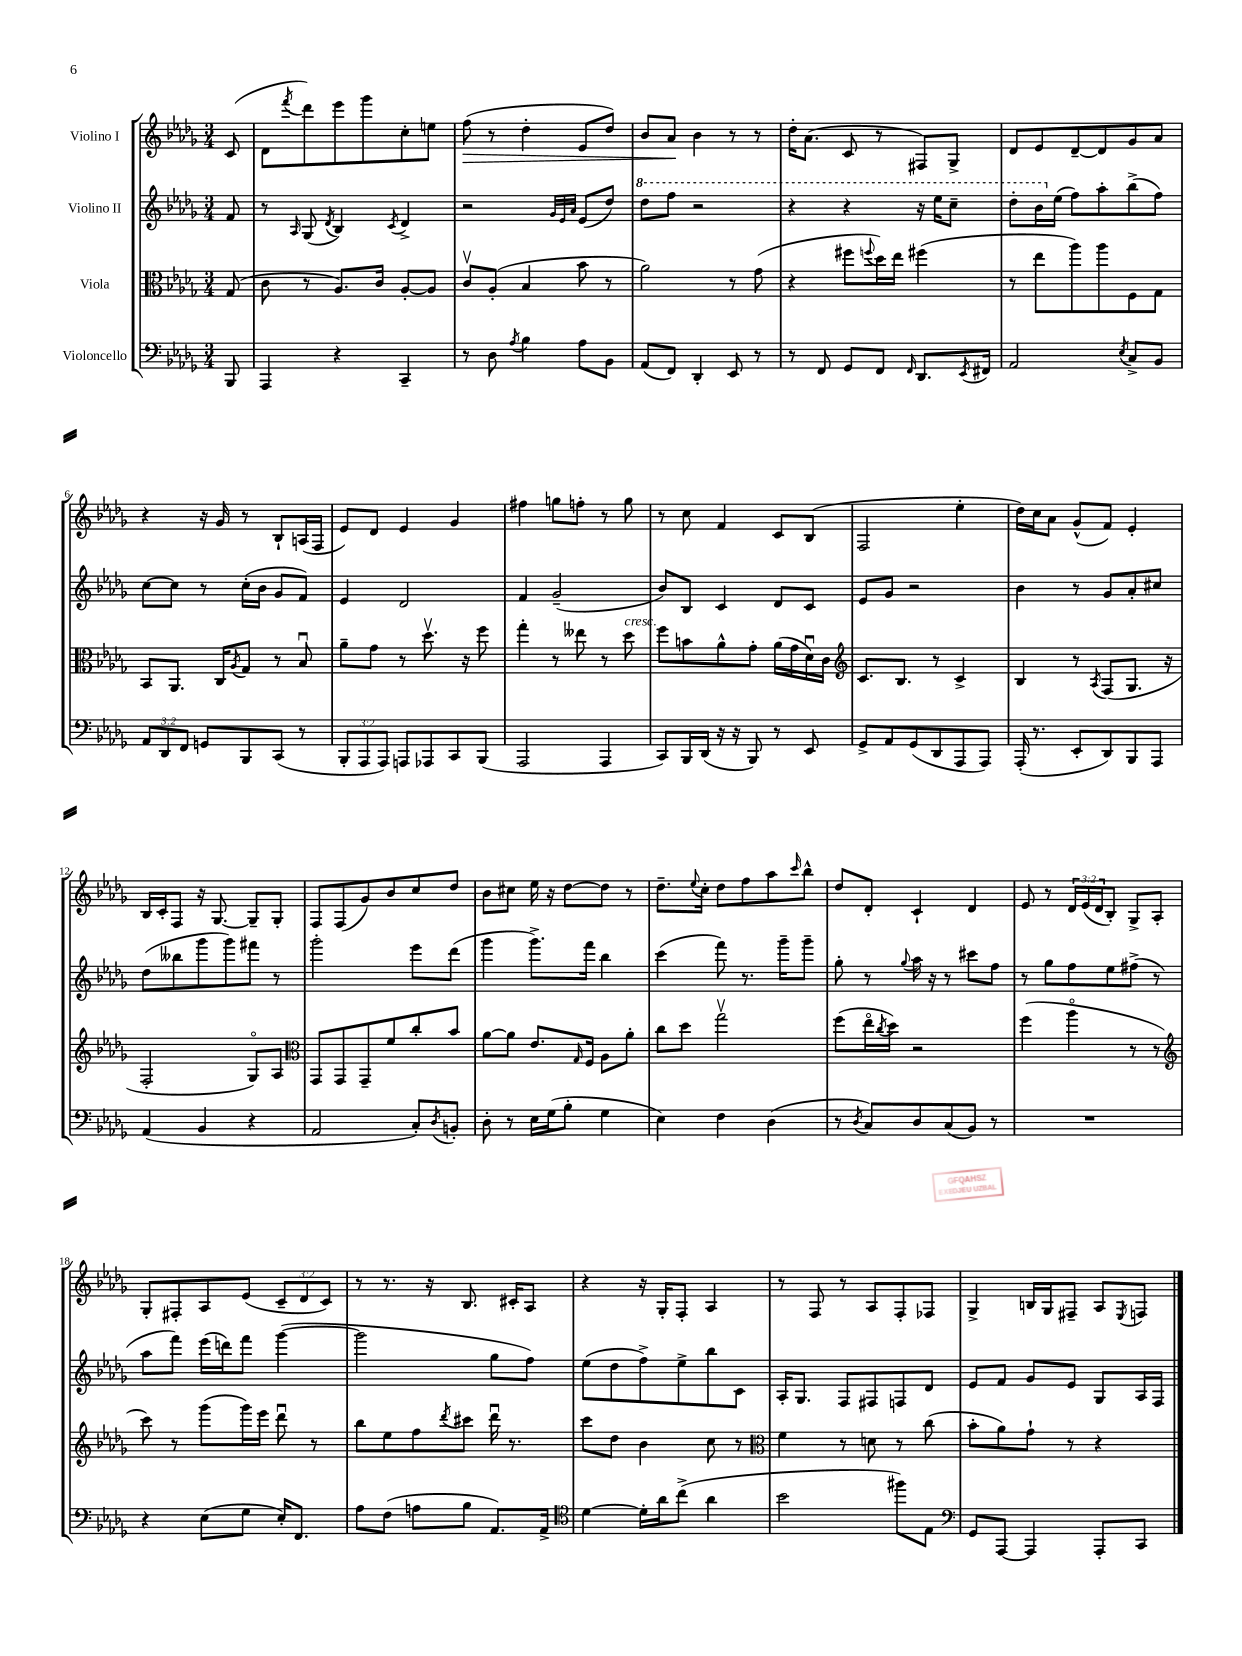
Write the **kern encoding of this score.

**kern	**kern	**kern	**kern
*staff4	*staff3	*staff2	*staff1
*clefF4	*clefC3	*clefG2	*clefG2
*k[b-e-a-d-g-]	*k[b-e-a-d-g-]	*k[b-e-a-d-g-]	*k[b-e-a-d-g-]
*M3/4	*M3/4	*M3/4	*M3/4
8BBB-	(8G-	8f	(8c
=	=	=	=
4AAA-	8c	8r	8d-
.	.	16qqA-	8qfff
.	8r	(8G-	8ddd-)
.	.	8qd-	.
4r	8.A-)	4B-)	8eee-
.	.	.	8ggg-
.	16c	.	.
.	.	8qc	.
4CC~	[8A-'	4d-^	8cc'
.	8A-]	.	8ee
=	=	=	=
8r	8cv	2r	(8ff
8D-	(8A-'	.	8r
8qA-	.	.	.
4B-	4B-	.	4dd-'
.	.	32qqg-	.
.	.	32qqe-	.
.	.	32qqa-	.
8A-	8b-	(8e-	8e-
8BB-	8r	8dd-)	8dd-)
=	=	=	=
(8AA-	2a-)	8ddd-	8b-
8FF)	.	8fff	8a-
4DD-'	.	2r	4b-
8EE-	8r	.	8r
8r	(8g-	.	8r
=	=	=	=
8r	4r	4r	16dd-'
.	.	.	(8.a-
8FF	.	.	.
8GG-	8ff#	4r	8c
.	8qqff	.	.
8FF	16dd-)	.	8r
.	16ee-	.	.
16qqFF	.	.	.
8.DD-	(4ff#	16r	8F#)
.	.	16eee-	.
.	.	8ccc~	8G-^
8qEE-	.	.	.
16FF#	.	.	.
=	=	=	=
2AA-	8r	8ddd-'	8d-
.	8ee-	16bb-	8e-
.	.	(16ee-	.
.	8aa-)	8ff)	[8d-~
.	8aa-	8aa-'	8d-]
8qE-	.	.	.
8C^	8F	(8bb-^	8g-
8BB-	8G-	8ff)	8a-
=	=	=	=
12AA-	8BB-	[8cc	4r
12DD-	.	.	.
.	8.AA-	8cc]	.
12FF	.	.	.
8GG	.	8r	16r
.	16C	.	16g-
.	8qA-	.	.
8BBB-	8G-	(16cc'	8r
.	.	16b-	.
(8CC	8r	8g-	8B-`
8r	8B-u	8f)	(16A
.	.	.	16F
=	=	=	=
12BBB-'	8a-~	4e-	8e-)
12AAA-	.	.	.
.	8g-	.	8d-
12AAA-)	.	.	.
8AAA	8r	2d-	4e-
8AAA-	8.dd-v	.	.
8CC	.	.	4g-
.	16r	.	.
(8BBB-	8ff	.	.
=	=	=	=
2AAA-	4gg-'	4f	4ff#
.	8r	(2g-~	8gg
.	8ee--	.	8ff'
4AAA-	8r	.	8r
.	8dd-	.	8gg
=	=	=	=
8CC)	8ff	8b-)	8r
16BBB-	8b	8B-	8cc
(16DD-	.	.	.
16r	8a-^^	4c	4f
16r	.	.	.
8BBB-)	8g-'	.	.
8r	(16a-	8d-	8c
.	16g-	.	.
8EE-	16d-u)	8c	(8B-
.	16c	.	.
=	=	=	=
*	*clefG2	*	*
8GG-^	8.c	8e-	2F
8AA-	.	8g-	.
.	8.B-	.	.
(8GG-	.	2r	.
8DD-	8r	.	.
8AAA-	4c^	.	4ee-'
8AAA-)	.	.	.
=	=	=	=
(16AAA-'	4B-	4b-	16dd-)
8.r	.	.	16cc
.	.	.	8a-
8EE-'	8r	8r	(8g-^^
.	8qA-	.	.
8DD-)	(8F	8g-	8f)
8BBB-	8.G-	8a-'	4e-'
8AAA-	.	8cc#	.
.	16r	.	.
=	=	=	=
(4AA-	2F'	(8dd-	16B-
.	.	.	16c'
.	.	8bb--	8F
4BB-	.	8ggg-	16r
.	.	.	[8.G-
.	.	8ggg-)	.
4r	8G-o)	8fff#	8G-~]
.	8A-	8r	8G-'
=	=	=	=
*	*clefC3	*	*
2AA-	8GG-	2ggg-'	8F
.	8GG-	.	(8F
.	8GG-~	.	8g-)
.	8f	.	8b-
8C')	8cc'	8eee-	8cc
8qD-	.	.	.
8BB'	8b-	(8ddd-	8dd-
=	=	=	=
8D-'	[8a-	4ggg-	8b-
8r	8a-]	.	8cc#
16E-	8.e-	8.ggg-^)	16ee-
(16G-	.	.	16r
8B-'	.	.	[8dd-
.	16qqG-	.	.
.	16F	16fff	.
4G-	8A-	4bb-	8dd-]
.	8a-'	.	8r
=	=	=	=
4E-)	8cc	(4ccc	8.dd-~
.	8dd-	.	.
.	.	.	8qqee-
.	.	.	16cc'
4F	2gg-v	8fff)	8dd-
.	.	8.r	8ff
(4D-	.	.	8aa-
.	.	16ggg-~	.
.	.	.	16qqccc
.	.	8ggg-~	8bb-^^
=	=	=	=
8r	(8ff	8gg-'	8dd-
8qD-	.	.	.
8C)	16ee-o	8r	8d-'
.	8qcc	.	.
.	16dd-)	.	.
.	.	8qqgg-	.
8D-	2r	16aa-	4c`
.	.	16r	.
(8C	.	8r	.
8BB-)	.	8ccc#	4d-
8r	.	8ff	.
=	=	=	=
2.r	(4ff	8r	8e-
.	.	8gg-	8r
.	4aa-o	8ff	24d-
.	.	.	(24e-
.	.	.	24d-
.	.	8ee-	8B-')
.	8r	(8ff#^	8G-^
.	8r	8r	8A-'
=	=	=	=
*	*clefG2	*	*
4r	8ccc)	8aa-	8G-'
.	8r	8fff)	8F#'
(8E-	(8ggg-	(16eee-	8A-
.	.	16ddd)	.
8G-	16ggg-)	8fff	(8e-
.	16eee-	.	.
16E-')	8ddd-u	([4ggg-	12c~
8.FF	.	.	.
.	.	.	12d-
.	8r	.	.
.	.	.	12c)
=	=	=	=
8A-	8bb-	2ggg-]	8r
(8F	8ee-	.	8.r
8A	8ff	.	.
.	.	.	16r
.	8qddd-	.	.
8B-	8ccc#	.	8.B-
8.AA-)	16ddd-u	8gg-	.
.	8.r	.	16c#'
.	.	8ff)	8A-
16AA-^	.	.	.
=	=	=	=
*clefC4	*	*	*
[4d-	8ccc	(8ee-	4r
.	8dd-	8dd-	.
16d-']	4b-	8ff^)	16r
16a-	.	.	16G-'
(8cc^	.	8ee-^	8F'
4a-	8cc	8bb-	4A-
.	8r	8c	.
=	=	=	=
*	*clefC3	*	*
2b-	4f	16A-'	8r
.	.	8.G-	.
.	.	.	8F
.	8r	8F	8r
.	8d	8F#	8A-
8ff#)	8r	8F	8F'
8E-	(8cc	8d-	8F-
=	=	=	=
*clefF4	*	*	*
8GG-	8b-'	8e-	4G-^
[8AAA-	8a-)	8f	.
4AAA-]	8g-`	8g-	16B
.	.	.	16G-
.	8r	8e-	8F#~
8AAA-'	4r	8G-	8A-
.	.	.	8qE-
8CC	.	16A-	8F
.	.	16F	.
==	==	==	==
*-	*-	*-	*-
